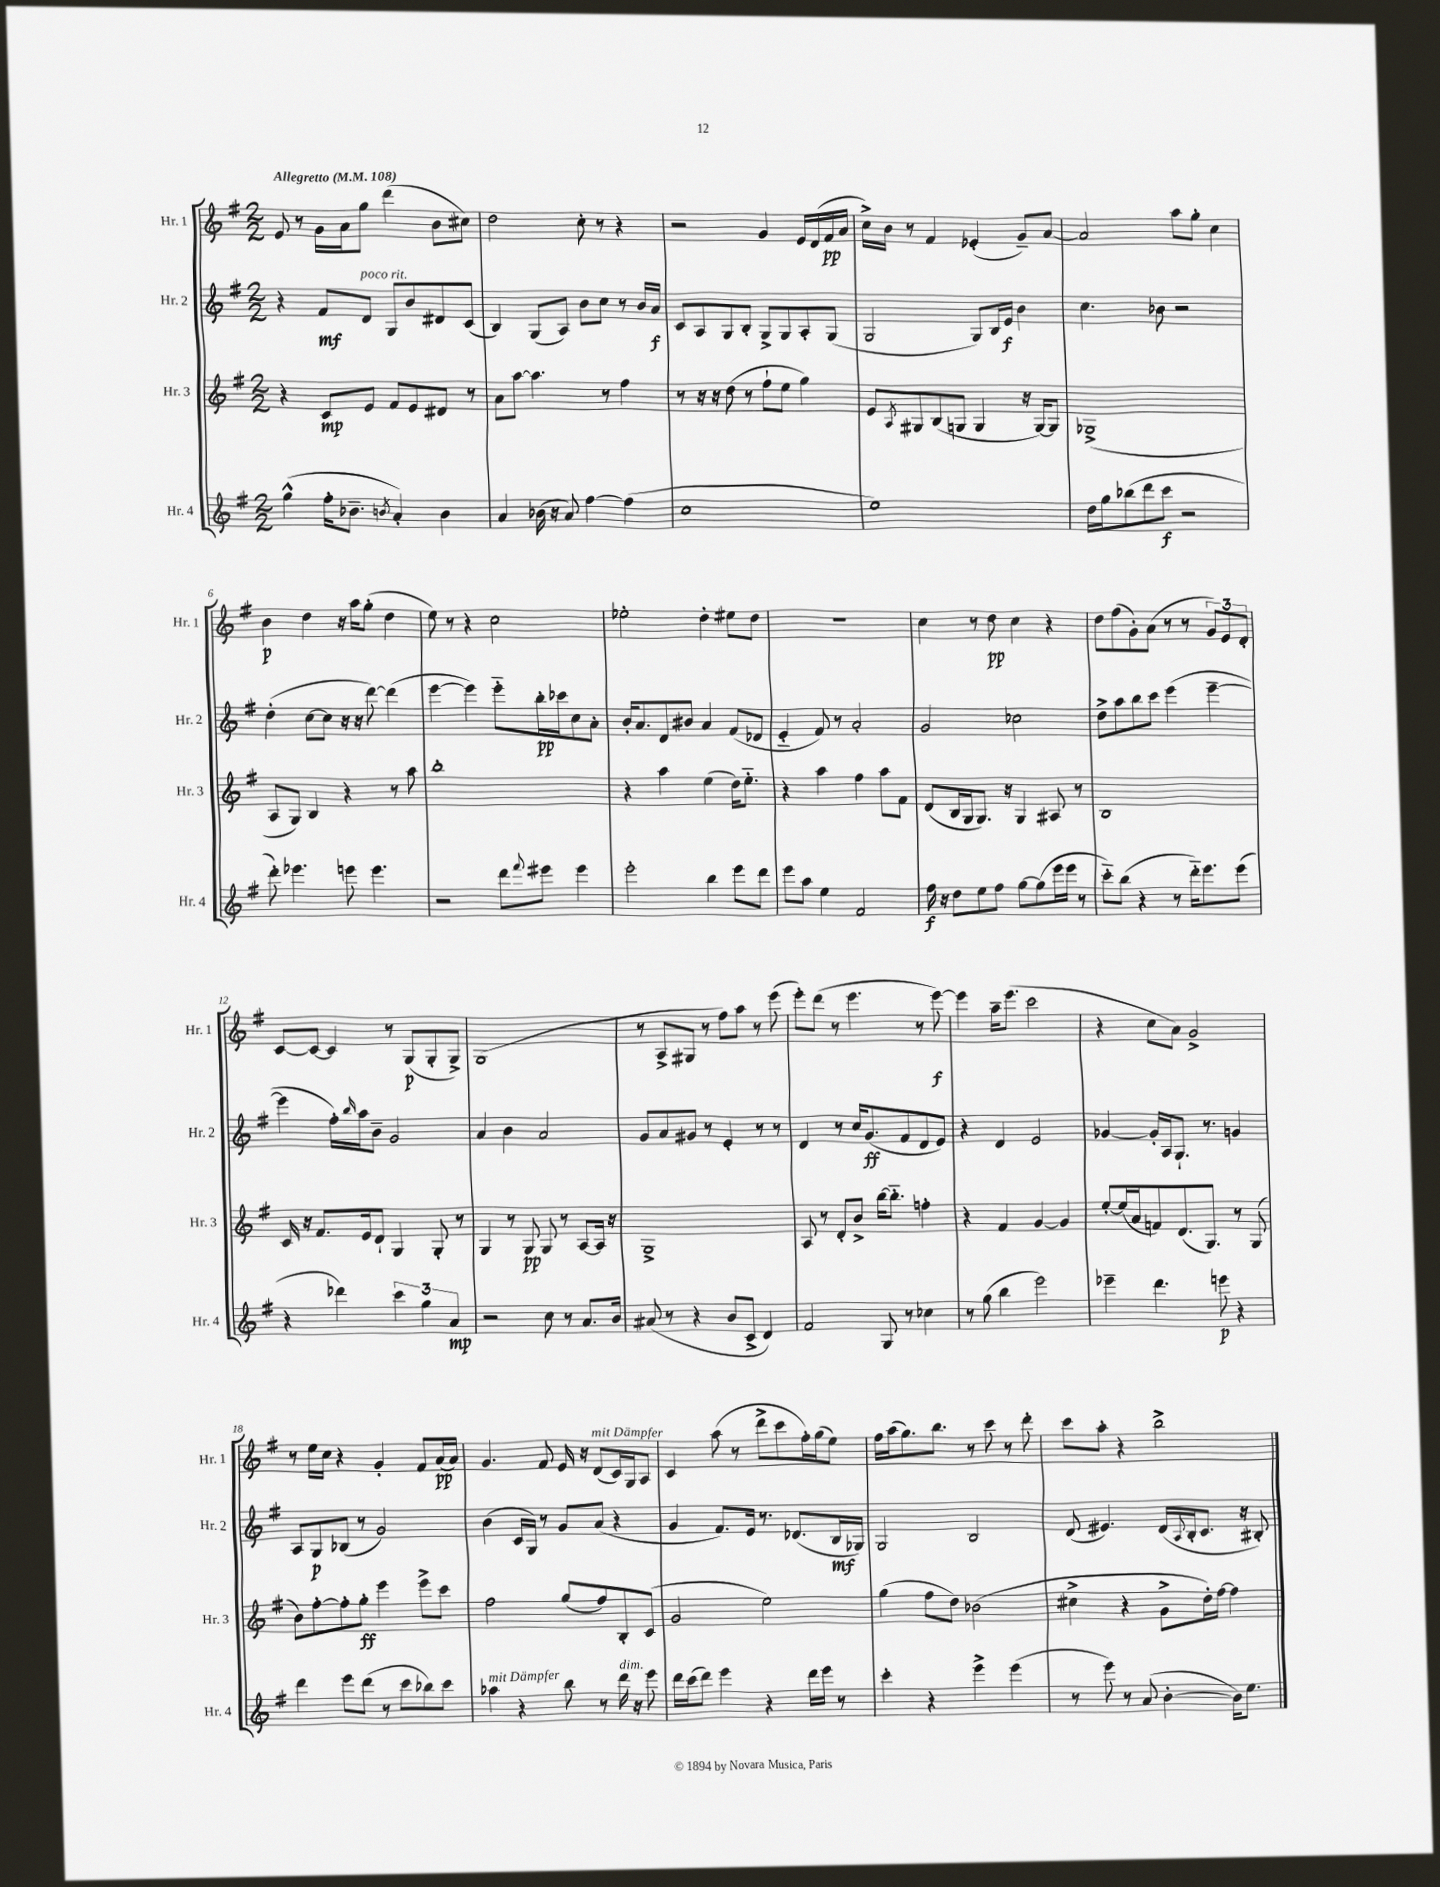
<<
\new StaffGroup <<
\new Staff = "s0" \with { instrumentName = "Hr. 1" shortInstrumentName = "Hr. 1" } {
    \clef treble \key g \major \numericTimeSignature \time 2/2 \tempo "Allegretto" 4 = 108
    e'8 r8 g'16 a'16 g''8 d'''4( b'8 cis''8) |
    d''2 c''8-. r8 r4 |
    r2 g'4 e'16 d'16( fis'16\pp a'16 |
    c''16->) b'16 r8 fis'4 ees'4-.( g'8--) a'8~ |
    a'2 a''8 g''8-. c''4 |
    b'4\p d''4 r16 a''16 g''8-.( d''4 |
    e''8) r8 r4 c''2 |
    ees''2-. d''4-. eis''8 d''8 |
    R1 |
    c''4 r8 d''8\pp c''4 r4 |
    d''8 fis''8( g'8-.) a'8( r8 r8 \tuplet 3/2 { g'8) e'8 d'8-. } |
    c'8~ c'8~ c'4 r8 g8\p( g8-. g8->) |
    g1( |
    r8 a8-> gis8 r8 fis''8) a''8 r8 e'''8( |
    e'''8-.) d'''8( r8 e'''4. r8 e'''8~\f) |
    e'''4 a''16-- e'''8.( c'''2 |
    r4 c''8 a'8) g'2-> |
    r8 e''16 c''16 r4 g'4-. fis'8 a'16\pp( a'16) |
    g'4. fis'8 e'16 r16 d'8^\markup { \italic "mit Dämpfer" }( c'16) g16 a8 |
    c'4 a''8( r8 d'''8-> c'''8 fis''16-.) g''16( e''8) |
    fis''16 a''16( g''8.) b''8. r8 c'''8 r8 d'''8-. |
    c'''8 a''8-. r4 b''2-> \bar "|." |
}
\new Staff = "s1" \with { instrumentName = "Hr. 2" shortInstrumentName = "Hr. 2" } {
    \clef treble \key g \major \numericTimeSignature \time 2/2
    r4 fis'8\mf d'8^\markup { \italic "poco rit." } g8 b'8 dis'8 c'8( |
    b4) g8( a8) b'8 c''8 r8 b'16 a'16\f |
    c'8 a8 g8 b8-. g8-> g8 a8-. g8( |
    g2 g8) b16 e'16\f b'4 |
    c''4. bes'8 r2 |
    d''4-.( c''8~ c''8 r16 r16 d'''8~) d'''4( |
    e'''4~ e'''4) e'''8-_ b''16-.\pp ces'''16 c''8 a'8-. |
    b'16-. a'8. d'8 bis'8 a'4 fis'8( des'8 |
    e'4-_ fis'8) r8 a'2-. |
    g'2 ces''2 |
    d''8-> a''8 b''8 c'''8 e'''4( e'''4~-- |
    e'''4 fis''16-.) \grace { b''16 } a''16 b'8-- g'2 |
    a'4 b'4 a'2 |
    g'8 a'8 gis'8 r8 e'4-. r8 r8 |
    d'4 r8 c''16 g'8.\ff( fis'8 d'8 e'8) |
    r4 d'4 e'2 |
    ges'4~ ges'16-. a16 g8.-! r8. g'4 |
    a8 g8\p bes8( r8 g'2) |
    b'4( c'16 g16) r8 g'8 a'8( r4 |
    g'4 fis'8.) e'16 r8. des'8.( b16\mf ges16) |
    g2 b2 |
    d'8( eis'4.) d'16( \appoggiatura { a8 } b16-. c'8. r16 bis8-.) \bar "|." |
}
\new Staff = "s2" \with { instrumentName = "Hr. 3" shortInstrumentName = "Hr. 3" } {
    \clef treble \key g \major \numericTimeSignature \time 2/2
    r4 c'8\mp e'8 fis'8 e'8 dis'8 r8 |
    a'8 a''8~ a''4. r8 fis''4 |
    r8 r16 r16 d''8( r8 fis''8-! e''8 g''4) |
    e'8 \acciaccatura { a8 } gis8 b8( g8 g4 r16 g16~) g8 |
    ges1->( |
    a8 g8) b4 r4 r8 a''8 |
    b''1-. |
    r4 a''4 e''4( d''16) e''8.-_ |
    r4 a''4 fis''4 a''8 fis'8 |
    d'8( b16 g16 g8.) r16 g4 ais8 r8 |
    b1 |
    c'16 r16 fis'8. e'16 d'8-! g4 g8-. r8 |
    g4 r8 g8\pp g8 r8 a8~ a16 r16 |
    g1-> |
    a8 r8 d'8-. b'8-> b''16~ b''8.-_ f''4-. |
    r4 fis'4 g'4~ g'4 |
    e''8~-. e''16( a'16 f'8) d'8.( g8.) r8 g8( |
    b'8) fis''8~-. fis''8-. g''8-.\ff e'''4 e'''8-> c'''8 |
    fis''2 g''8( fis''8) b8-. c'8( |
    g'2 e''2) |
    g''4( fis''8 d''8) bes'2( |
    cis''4-> r4 g'8-> d''16-.) fis''16~ fis''4 \bar "|." |
}
\new Staff = "s3" \with { instrumentName = "Hr. 4" shortInstrumentName = "Hr. 4" } {
    \clef treble \key g \major \numericTimeSignature \time 2/2
    g''4-^( fis''16-. bes'8.-- \acciaccatura { b'8 } a'4-.) b'4 |
    a'4 bes'16( r16 a'8) fis''4~ fis''4( |
    c''1 |
    e''1) |
    d''16 g''16 bes''8( d'''8 c'''8\f r2 |
    d'''8-.) ees'''4. e'''8 e'''4. |
    r2 d'''8 \appoggiatura { fis'''8 } eis'''8 eis'''4 |
    e'''2-. b''4 e'''8 d'''8 |
    e'''8 a''8 e''4 fis'2 |
    fis''16\f r16 d''8 e''8 fis''8 g''8~ g''8( e'''16 e'''16 r8 |
    c'''8-_) b''8( r4 r8 d'''16-_) e'''8. e'''8( |
    r4 des'''4) \tuplet 3/2 { c'''4 g''4 a'4\mp } |
    r2 c''8 r8 a'8. b'16 |
    ais'8( r8 r4 b'8 c'8-> d'4) |
    fis'2 g8 r8 ces''4 |
    r8 g''8( b''4 e'''2) |
    ees'''4-- d'''4. e'''8\p r4 |
    d'''4 e'''8 d'''8( r8 c'''8 bes''8) c'''8 |
    aes''4^\markup { \italic "mit Dämpfer" } r4 b''8 r8 d'''16^\markup { \italic "dim." } r16 e'''8 |
    d'''16 c'''16( d'''8) e'''4 r4 d'''16 e'''16 r8 |
    c'''4-. r4 e'''4-> e'''4( |
    r8 e'''8) r8 a'8( b'4~-. b'16) e''8. \bar "|." |
}
>>
>>
